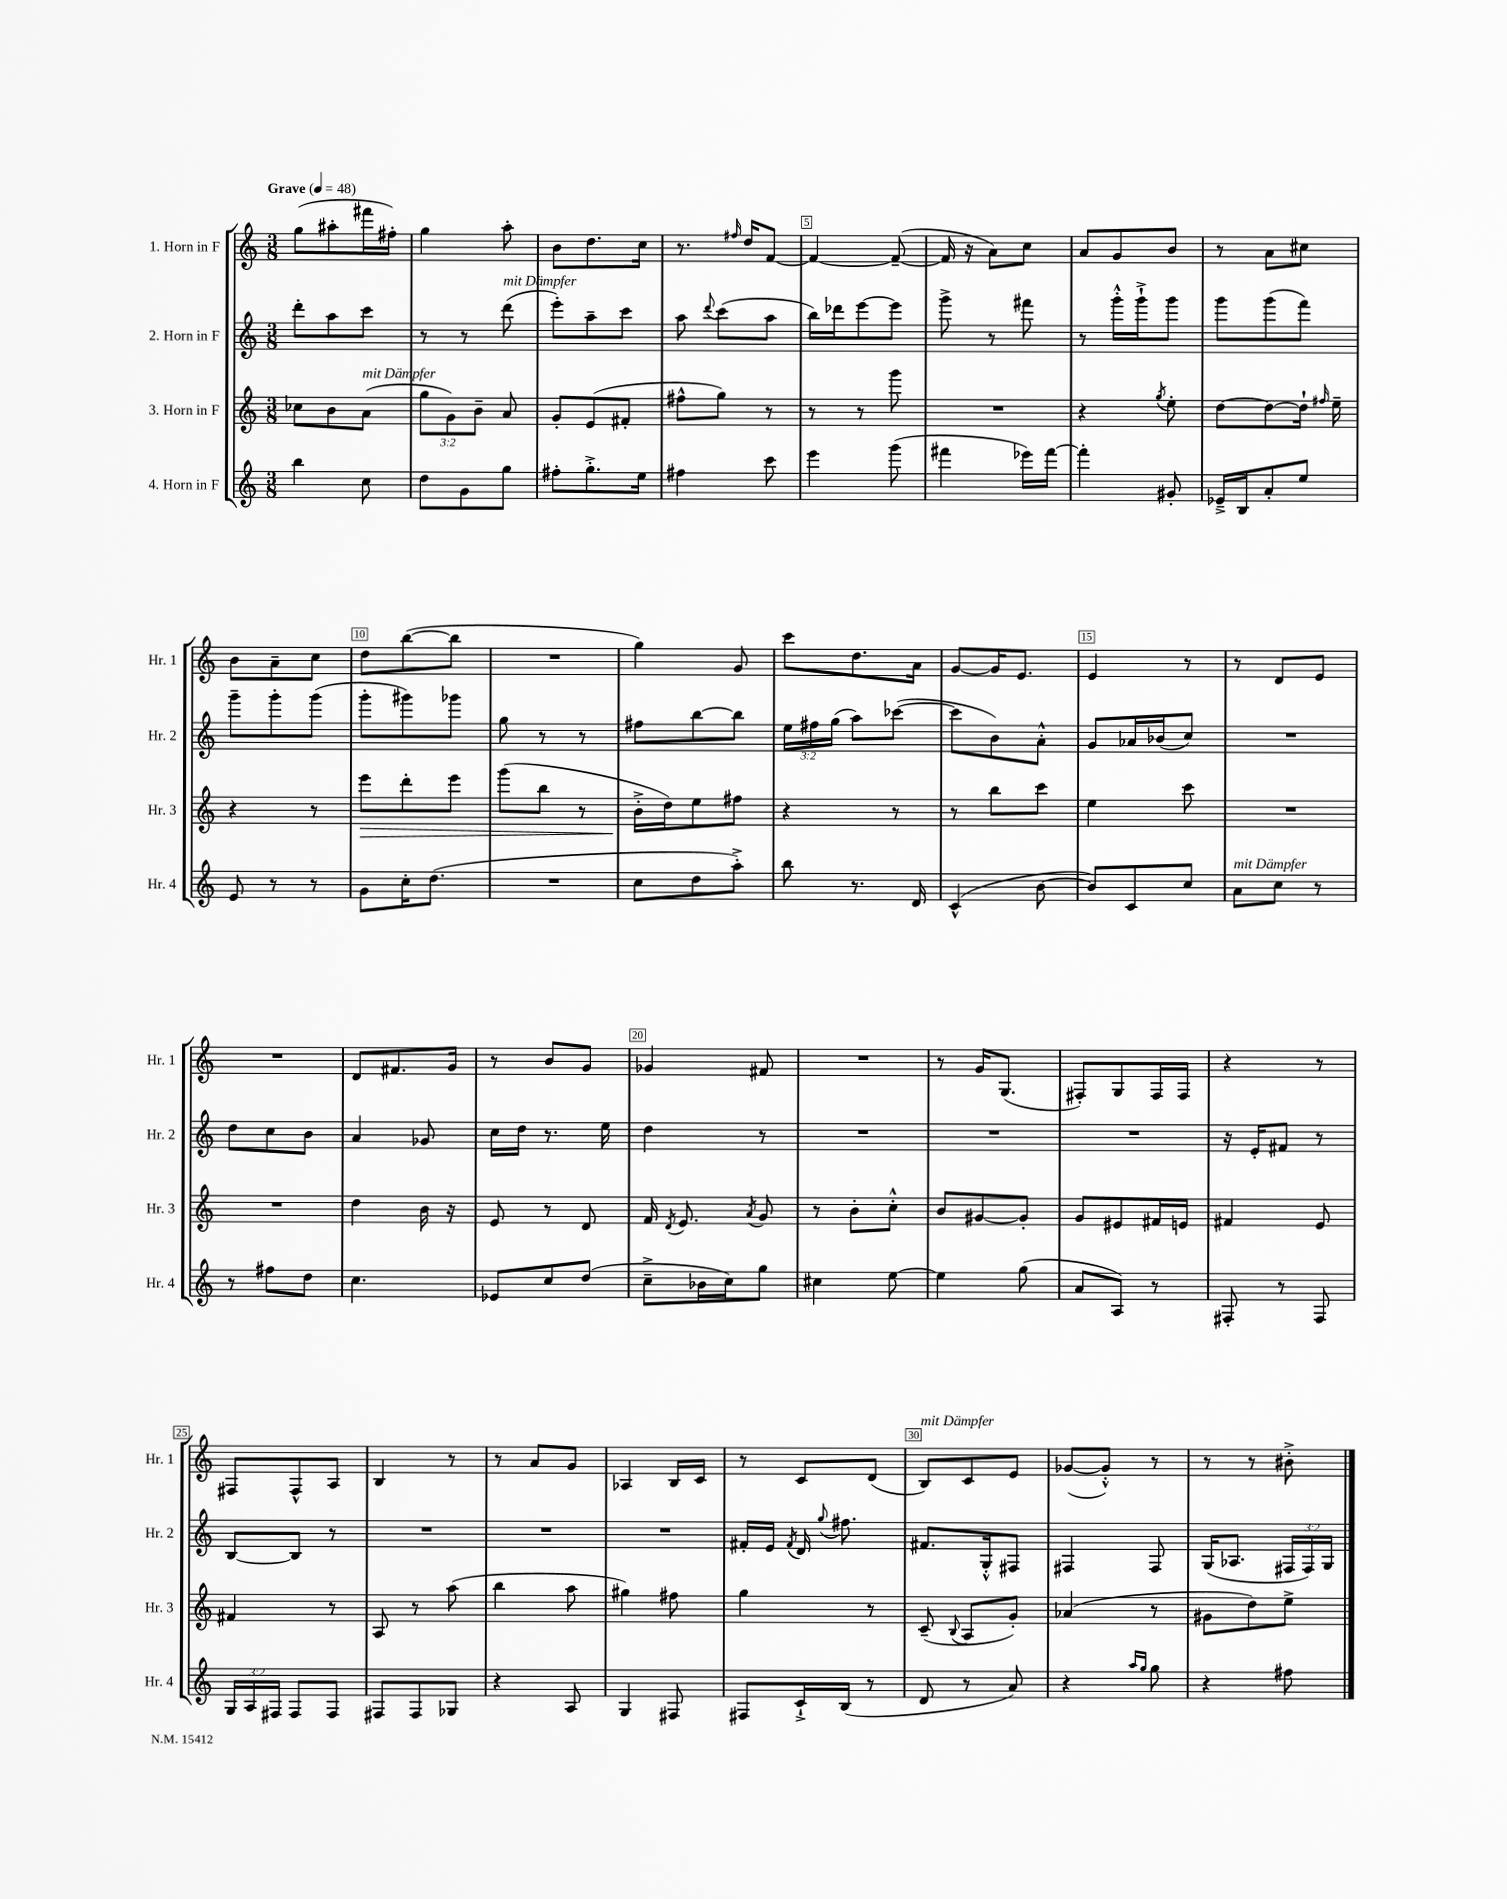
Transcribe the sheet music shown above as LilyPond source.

<<
\new StaffGroup <<
\new Staff = "s0" \with { instrumentName = "1. Horn in F" shortInstrumentName = "Hr. 1" } {
    \clef treble \key c \major \numericTimeSignature \time 3/8 \tempo "Grave" 4 = 48
    \autoBeamOff g''8[( ais''8-. fis'''16 fis''16]-.) |
    g''4 a''8-. |
    b'8[ d''8. c''16] |
    r8. \grace { fis''16 } d''16[ f'8]~ |
    f'4~ f'8~--( |
    f'16 r16 a'8[) c''8] |
    a'8[ g'8 b'8] |
    r8 a'8[ cis''8] |
    b'8[ a'8-- c''8] |
    d''8[ b''8~( b''8] |
    R4. |
    g''4) g'8 |
    c'''8[ d''8. a'16] |
    g'8[~ g'16 e'8.] |
    e'4 r8 |
    r8 d'8[ e'8] |
    R4. |
    d'8[ fis'8. g'16] |
    r8 b'8[ g'8] |
    ges'4 fis'8 |
    R4. |
    r8 g'16[ g8.]( |
    fis8[-.) g8 fis16 fis16] |
    r4 r8 |
    fis8[ fis8-^ a8] |
    b4 r8 |
    r8 a'8[ g'8] |
    aes4 b16[ c'16] |
    r8 c'8[ d'8]( |
    b8[^\markup { \italic "mit Dämpfer" }) c'8 e'8] |
    ges'8[~( ges'8]-.-^) r8 |
    r8 r8 bis'8-.-> \bar "|." |
}
\new Staff = "s1" \with { instrumentName = "2. Horn in F" shortInstrumentName = "Hr. 2" } {
    \clef treble \key c \major \numericTimeSignature \time 3/8 \override Staff.TupletNumber.text = #tuplet-number::calc-fraction-text
    \autoBeamOff d'''8[-. a''8 c'''8] |
    r8 r8 d'''8^\markup { \italic "mit Dämpfer" }( |
    e'''8[-.) a''8-- c'''8] |
    a''8 \appoggiatura { d'''8 } c'''8[( a''8] |
    b''16[) des'''16 e'''8~ e'''8] |
    g'''8-> r8 fis'''8 |
    r8 g'''16[-.-^ g'''16-!-> g'''8] |
    g'''8[ g'''8( f'''8]) |
    g'''8[-- g'''8-. g'''8]( |
    g'''8[-. gis'''8) ges'''8] |
    g''8 r8 r8 |
    fis''8[ b''8~ b''8] |
    \tuplet 3/2 { e''16[ fis''16 g''16]( } a''8[) ces'''8]~( |
    ces'''8[ b'8) a'8]-.-^ |
    g'8[ aes'16 bes'16( c''8]) |
    R4. |
    d''8[ c''8 b'8] |
    a'4 ges'8 |
    c''16[ d''16] r8. e''16 |
    d''4 r8 |
    R4. |
    R4. |
    R4. |
    r16 e'16[-. fis'8] r8 |
    b8[~ b8] r8 |
    R4. |
    R4. |
    R4. |
    fis'16[-. e'16] \acciaccatura { fis'8 } d'16 \appoggiatura { g''8 } fis''8. |
    fis'8.[ g16-.-^ fis8] |
    fis4 fis8 |
    g16[( aes8.] \tuplet 3/2 { fis16[ fis16) g16] } \bar "|." |
}
\new Staff = "s2" \with { instrumentName = "3. Horn in F" shortInstrumentName = "Hr. 3" } {
    \clef treble \key c \major \numericTimeSignature \time 3/8 \override Staff.TupletNumber.text = #tuplet-number::calc-fraction-text
    \autoBeamOff ces''8[ b'8 a'8]^\markup { \italic "mit Dämpfer" }( |
    \tuplet 3/2 { g''8[ g'8) b'8]-- } a'8 |
    g'8[-. e'8( fis'8]-. |
    fis''8[-^ g''8]) r8 |
    r8 r8 g'''8 |
    R4. |
    r4 \acciaccatura { g''8 } e''8-. |
    d''8[~ d''8~ d''16]-! \grace { fis''16 } e''16-- |
    r4 r8 |
    e'''8[\> d'''8-. e'''8] |
    g'''8[( b''8] r8 |
    b'16[-.->\! d''16) e''8 fis''8] |
    r4 r8 |
    r8 b''8[ c'''8] |
    e''4 c'''8 |
    R4. |
    R4. |
    d''4 b'16 r16 |
    e'8 r8 d'8 |
    f'16 \acciaccatura { d'8 } e'8. \acciaccatura { a'8 } g'8 |
    r8 b'8[-. c''8]-.-^ |
    b'8[ gis'8~ gis'8]-. |
    g'8[ eis'8 fis'16 e'16] |
    fis'4 e'8 |
    fis'4 r8 |
    a8 r8 a''8( |
    b''4 a''8 |
    gis''4) fis''8 |
    g''4 r8 |
    c'8--( \appoggiatura { b8 } a8[ g'8]-.) |
    aes'4( r8 |
    gis'8[ d''8) e''8]-> \bar "|." |
}
\new Staff = "s3" \with { instrumentName = "4. Horn in F" shortInstrumentName = "Hr. 4" } {
    \clef treble \key c \major \numericTimeSignature \time 3/8 \override Staff.TupletNumber.text = #tuplet-number::calc-fraction-text
    \autoBeamOff b''4 c''8 |
    d''8[ g'8 g''8] |
    fis''8[-. g''8.-.-> e''16] |
    fis''4 c'''8 |
    e'''4 g'''8( |
    fis'''4 ees'''16[) fis'''16]~ |
    fis'''4-. gis'8-. |
    ees'16[---> b16 a'8-. e''8] |
    e'8 r8 r8 |
    g'8[ c''16-. d''8.]( |
    R4. |
    c''8[ d''8 a''8]-.->) |
    b''8 r8. d'16 |
    c'4-^( b'8~ |
    b'8[) c'8 c''8] |
    a'8[^\markup { \italic "mit Dämpfer" } c''8] r8 |
    r8 fis''8[ d''8] |
    c''4. |
    ees'8[ c''8 d''8]( |
    c''8[---> bes'16 c''16) g''8] |
    cis''4 e''8~ |
    e''4 g''8( |
    a'8[ a8]) r8 |
    fis8-. r8 fis8 |
    \tuplet 3/2 { g16[ a16 fis16] } fis8[ fis8] |
    fis8[ fis8 ges8] |
    r4 a8 |
    g4 fis8 |
    fis8[ c'16-!-> b16]( r8 |
    d'8 r8 a'8) |
    r4 \grace { a''16[ g''16] } g''8 |
    r4 fis''8 \bar "|." |
}
>>
>>
\layout { \context { \Score \override BarNumber.break-visibility = ##(#f #t #t) barNumberVisibility = #(every-nth-bar-number-visible 5) \override BarNumber.stencil = #(make-stencil-boxer 0.1 0.3 ly:text-interface::print) } }
